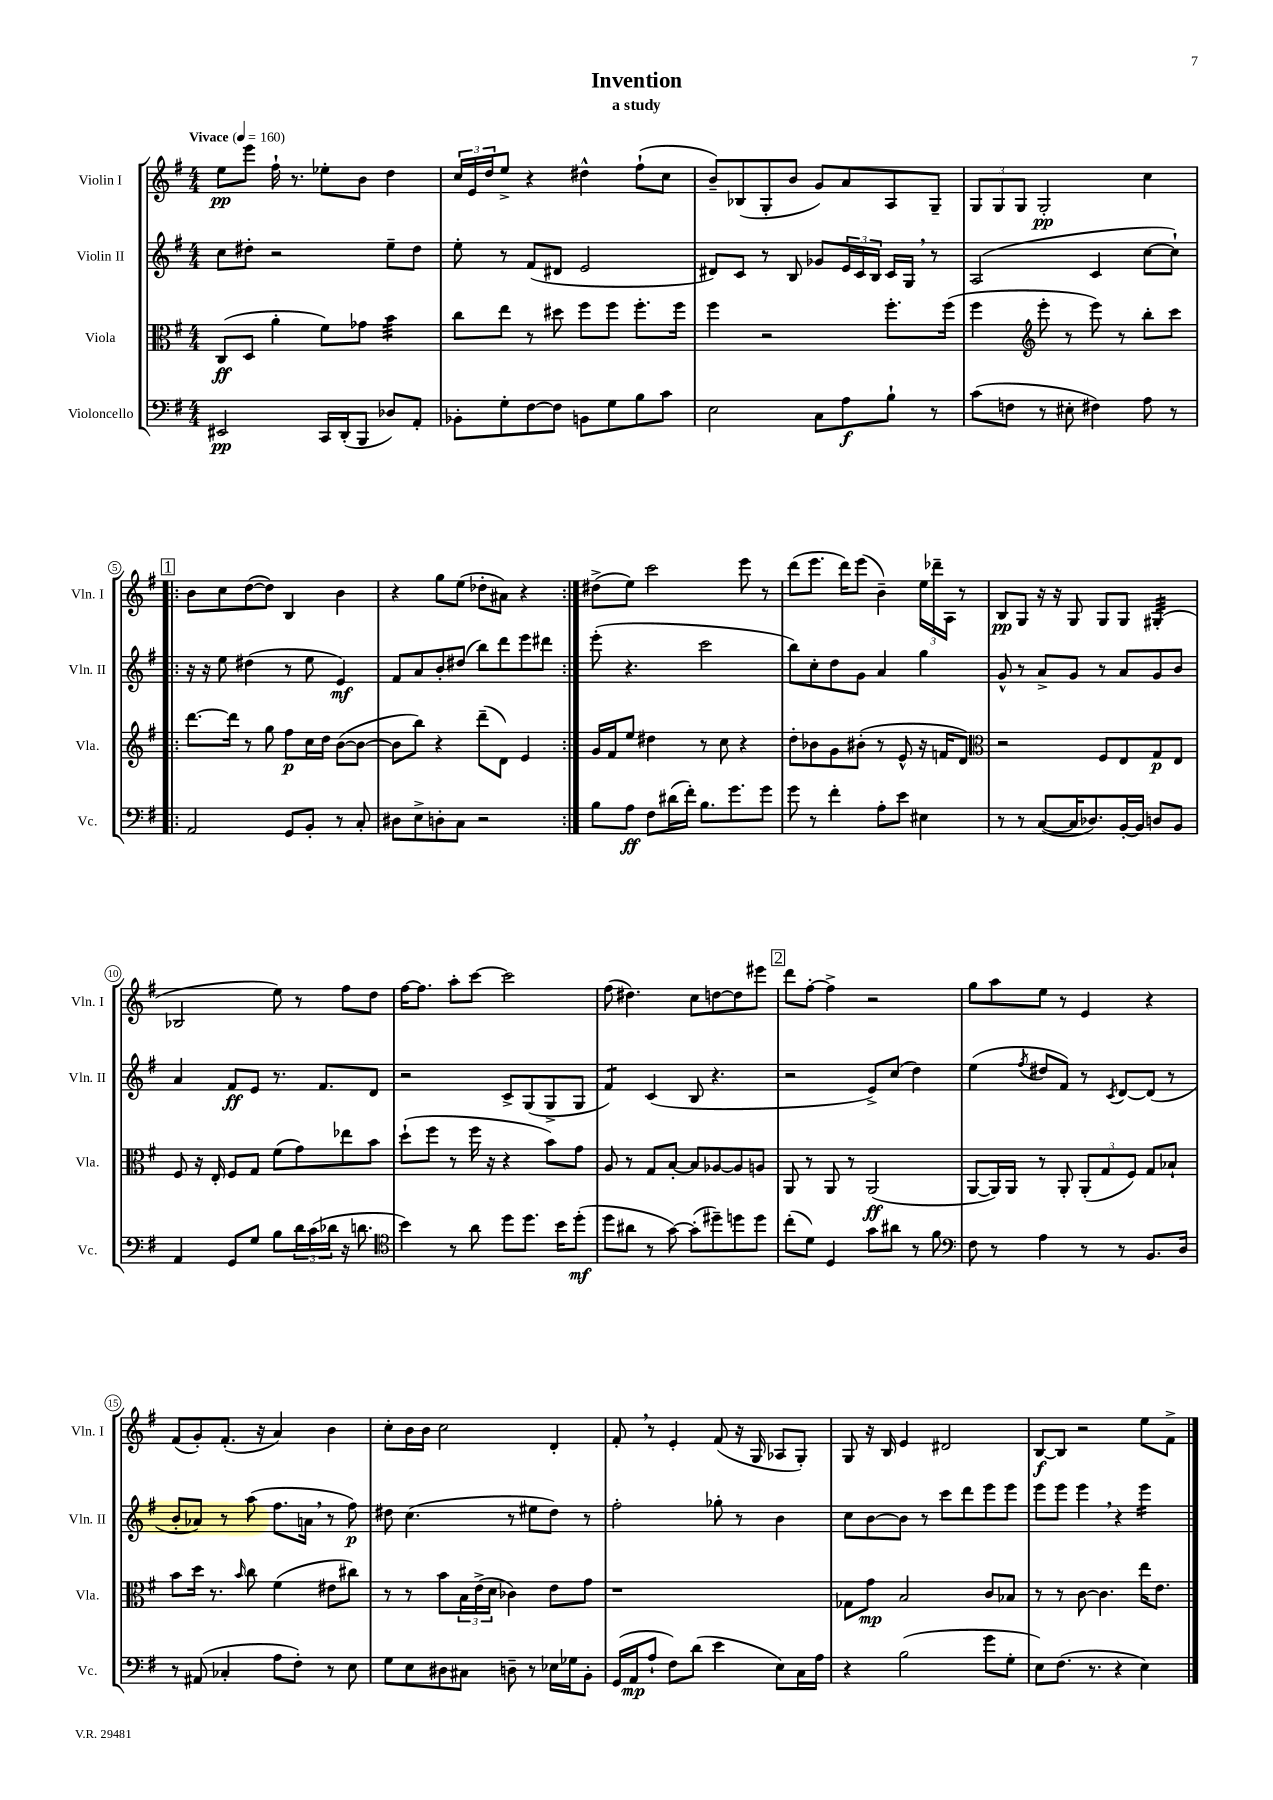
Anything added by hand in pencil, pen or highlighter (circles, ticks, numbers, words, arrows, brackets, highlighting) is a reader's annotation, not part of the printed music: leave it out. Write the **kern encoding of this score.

**kern	**kern	**kern	**kern
*staff4	*staff3	*staff2	*staff1
*clefF4	*clefC3	*clefG2	*clefG2
*k[f#]	*k[f#]	*k[f#]	*k[f#]
*M4/4	*M4/4	*M4/4	*M4/4
*MM160	*MM160	*MM160	*MM160
2EE#	(8C	8cc	8ee
.	8D	8dd#'	8eee
.	4a'	2r	16ff#`
.	.	.	8.r
16CC	8f#)	.	8ee-'
(16DD'	.	.	.
8BBB	8g-	.	8b
8D-)	4b	8ee~	4dd
8AA'	.	8dd#	.
=	=	=	=
8BB-'	8cc	8ee'	24cc
.	.	.	24e
.	.	.	24dd
8G'	8ee	8r	8ee^
[8F#	8r	(8f#	4r
8F#]	8dd#	8d#	.
8BB	8ff#	2e	4dd#^^
8G	8ff#	.	.
8B	8.ff#'	.	(8ff#`
8c	.	.	8cc
.	16ff#	.	.
=	=	=	=
2E	4ff#	8d#)	8b~)
.	.	8c	(8B-
.	2r	8r	8G'
.	.	8B	8b
8C	.	8g-	8g)
8A	.	24e	8a
.	.	24c	.
.	.	24B	.
8B`	8.ff#'	16c	8A
.	.	16G	.
8r	.	8r	8G~
.	(16ff#	.	.
=	=	=	=
(8c	4ff#	(2A	12G
.	.	.	12G
8F	.	.	.
.	.	.	12G
*	*clefG2	*	*
8r	8eee'	.	2G'
8E#'	8r	.	.
4F#)	8eee)	4c	.
.	8r	.	.
8A	8bb'	[8cc	4cc
8r	8ccc	8cc`])	.
=!|:	=!|:	=!|:	=!|:
2AA	[8.ddd	16r	8b
.	.	16r	.
.	.	8ee	8cc
.	16ddd]	.	.
.	8r	(4dd#	([8dd
.	8gg	.	8dd])
8GG	8ff#	8r	4B
8BB'	16cc	8ee	.
.	16dd	.	.
8r	([8b	4e)	4b
8C'	8b_	.	.
=	=	=	=
8D#	8b]	8f#	4r
8E^	8bb)	8a	.
8D'	4r	8b'	8gg
8C	.	(8dd#	(8ee
2r	(8ddd~	8bb)	8dd-'
.	8d)	8ddd	8a#)
.	4e	8eee	4r
.	.	8ddd#	.
=:|!	=:|!	=:|!	=:|!
8B	16g	(8eee'	(8dd#^
.	16f#	.	.
8A	8ee	4.r	8ee)
8F#	4dd#	.	2ccc
(16d#	.	.	.
16f#')	.	.	.
8.B	8r	2ccc	.
.	8cc	.	.
8.g	.	.	.
.	4r	.	8eee
8g	.	.	8r
=	=	=	=
8g	8dd'	8bb)	(8ddd
8r	8b-	8cc'	8.eee
4f#'	8g	8dd	.
.	.	.	16ddd)
.	(8b#'	8g	(8eee
8A'	8r	4a	4b~)
8e	8e^^	.	.
4E#	16r	4gg	24ee
.	.	.	24ddd-~
.	16f	.	.
.	.	.	24A
.	8d)	.	8r
=	=	=	=
*	*clefC3	*	*
8r	2r	8g^^	8B
8r	.	8r	8G
([8C	.	8a^	16r
.	.	.	16r
16C]	.	8g	8G
8.D-)	.	.	.
.	8F#	8r	8G
[16BB'	8E	8a	8G
16BB]	.	.	.
8D	8G	8g	(4G#'
8BB	8E	8b	.
=	=	=	=
4AA	8F#	4a	2B-
.	16r	.	.
.	16E'	.	.
8GG	8F#	8f#	.
8G	8G	8e	.
8B	(8f#	8.r	8ee)
24d	8g)	.	8r
(24c	.	.	.
.	.	8.f#	.
24d-	.	.	.
16r	8ee-	.	8ff#
8.d	.	.	.
.	8b	8d	8dd
=	=	=	=
*clefC4	*	*	*
4b)	(8dd`	2r	[16ff#
.	.	.	8.ff#]
.	8ff#	.	.
8r	8r	.	8aa'
8a	16ff#	.	[8ccc
.	16r	.	.
8dd	4r	8c^	2ccc]
8.dd	.	(8G	.
.	8b)	8G^	.
16b	.	.	.
(8dd'	8g	8G	.
=	=	=	=
8dd	8A	4f#)	(8ff#
8a#	8r	.	4.dd#)
8r	8G	(4c	.
[8g)	[8B'	.	.
(8g']	8B]	8B	8cc
8dd#~)	[8A-	4.r	[8dd
8dd	8A-]	.	8dd]
8dd	8A	.	8eee#
=	=	=	=
(8cc'	8AA	2r	8ddd
8d)	8r	.	[8ff#'
4D	8AA	.	4ff#^]
.	8r	.	.
8g	(2AA	8e^)	2r
8a#	.	(8cc	.
8r	.	4dd)	.
8f#	.	.	.
=	=	=	=
*clefF4	*	*	*
8F#	[8AA	(4ee	8gg
8r	16AA])	.	8aa
.	16AA	.	.
.	.	8qff#	.
4A	8r	8dd#	8ee
.	8AA'	8f#)	8r
8r	(12AA'	8r	4e
.	12G	.	.
.	.	8qc	.
8r	.	[8d	.
.	12F#)	.	.
8.BB	8G	(8d]	4r
.	8B-`	8r	.
16D	.	.	.
=	=	=	=
8r	8b	8b'	(8f#
(8AA#	16dd	8a-)	8g')
.	8.r	.	.
4C-'	.	8r	(8.f#'
.	16qqb	.	.
.	8cc	(8aa	.
.	.	.	16r
8A	(4f#	8.ff#	4a)
8F#')	.	.	.
.	.	16a	.
8r	8e#	8r	4b
8E	8cc#)	8ff#)	.
=	=	=	=
8G	8r	8dd#	8cc'
8E	8r	(4.cc	16b
.	.	.	16b
8D#	8b	.	2cc
8C#	24B	.	.
.	(24e^	.	.
.	24d	.	.
8D~	4c-)	8r	.
8r	.	8ee#	.
16E-	8e	8dd#)	4d'
16G-	.	.	.
8BB'	8g	8r	.
=	=	=	=
(16GG	1r	2ff#'	8f#'
16AA	.	.	.
8A`	.	.	8r
8F#)	.	.	4e'
(8d	.	.	.
4e	.	8gg-'	(8f#
.	.	8r	16r
.	.	.	16G
8E)	.	4b	8A-
16C	.	.	8G')
16A	.	.	.
=	=	=	=
4r	8G-	8cc	8G
.	8g	[8b	16r
.	.	.	16B
(2B	2B	8b]	4e
.	.	8r	.
.	.	8ccc	2d#
.	.	8ddd	.
8g	8c	8eee	.
8G'	8B-	8eee	.
=	=	=	=
8E)	8r	8eee	[8B
(8.F#	8r	8eee	8B]
.	[8c	4eee	2r
8.r	.	.	.
.	4.c]	.	.
4r	.	4r	.
4E)	16ee	4eee	8ee
.	8.e	.	.
.	.	.	8f#^
==	==	==	==
*-	*-	*-	*-
